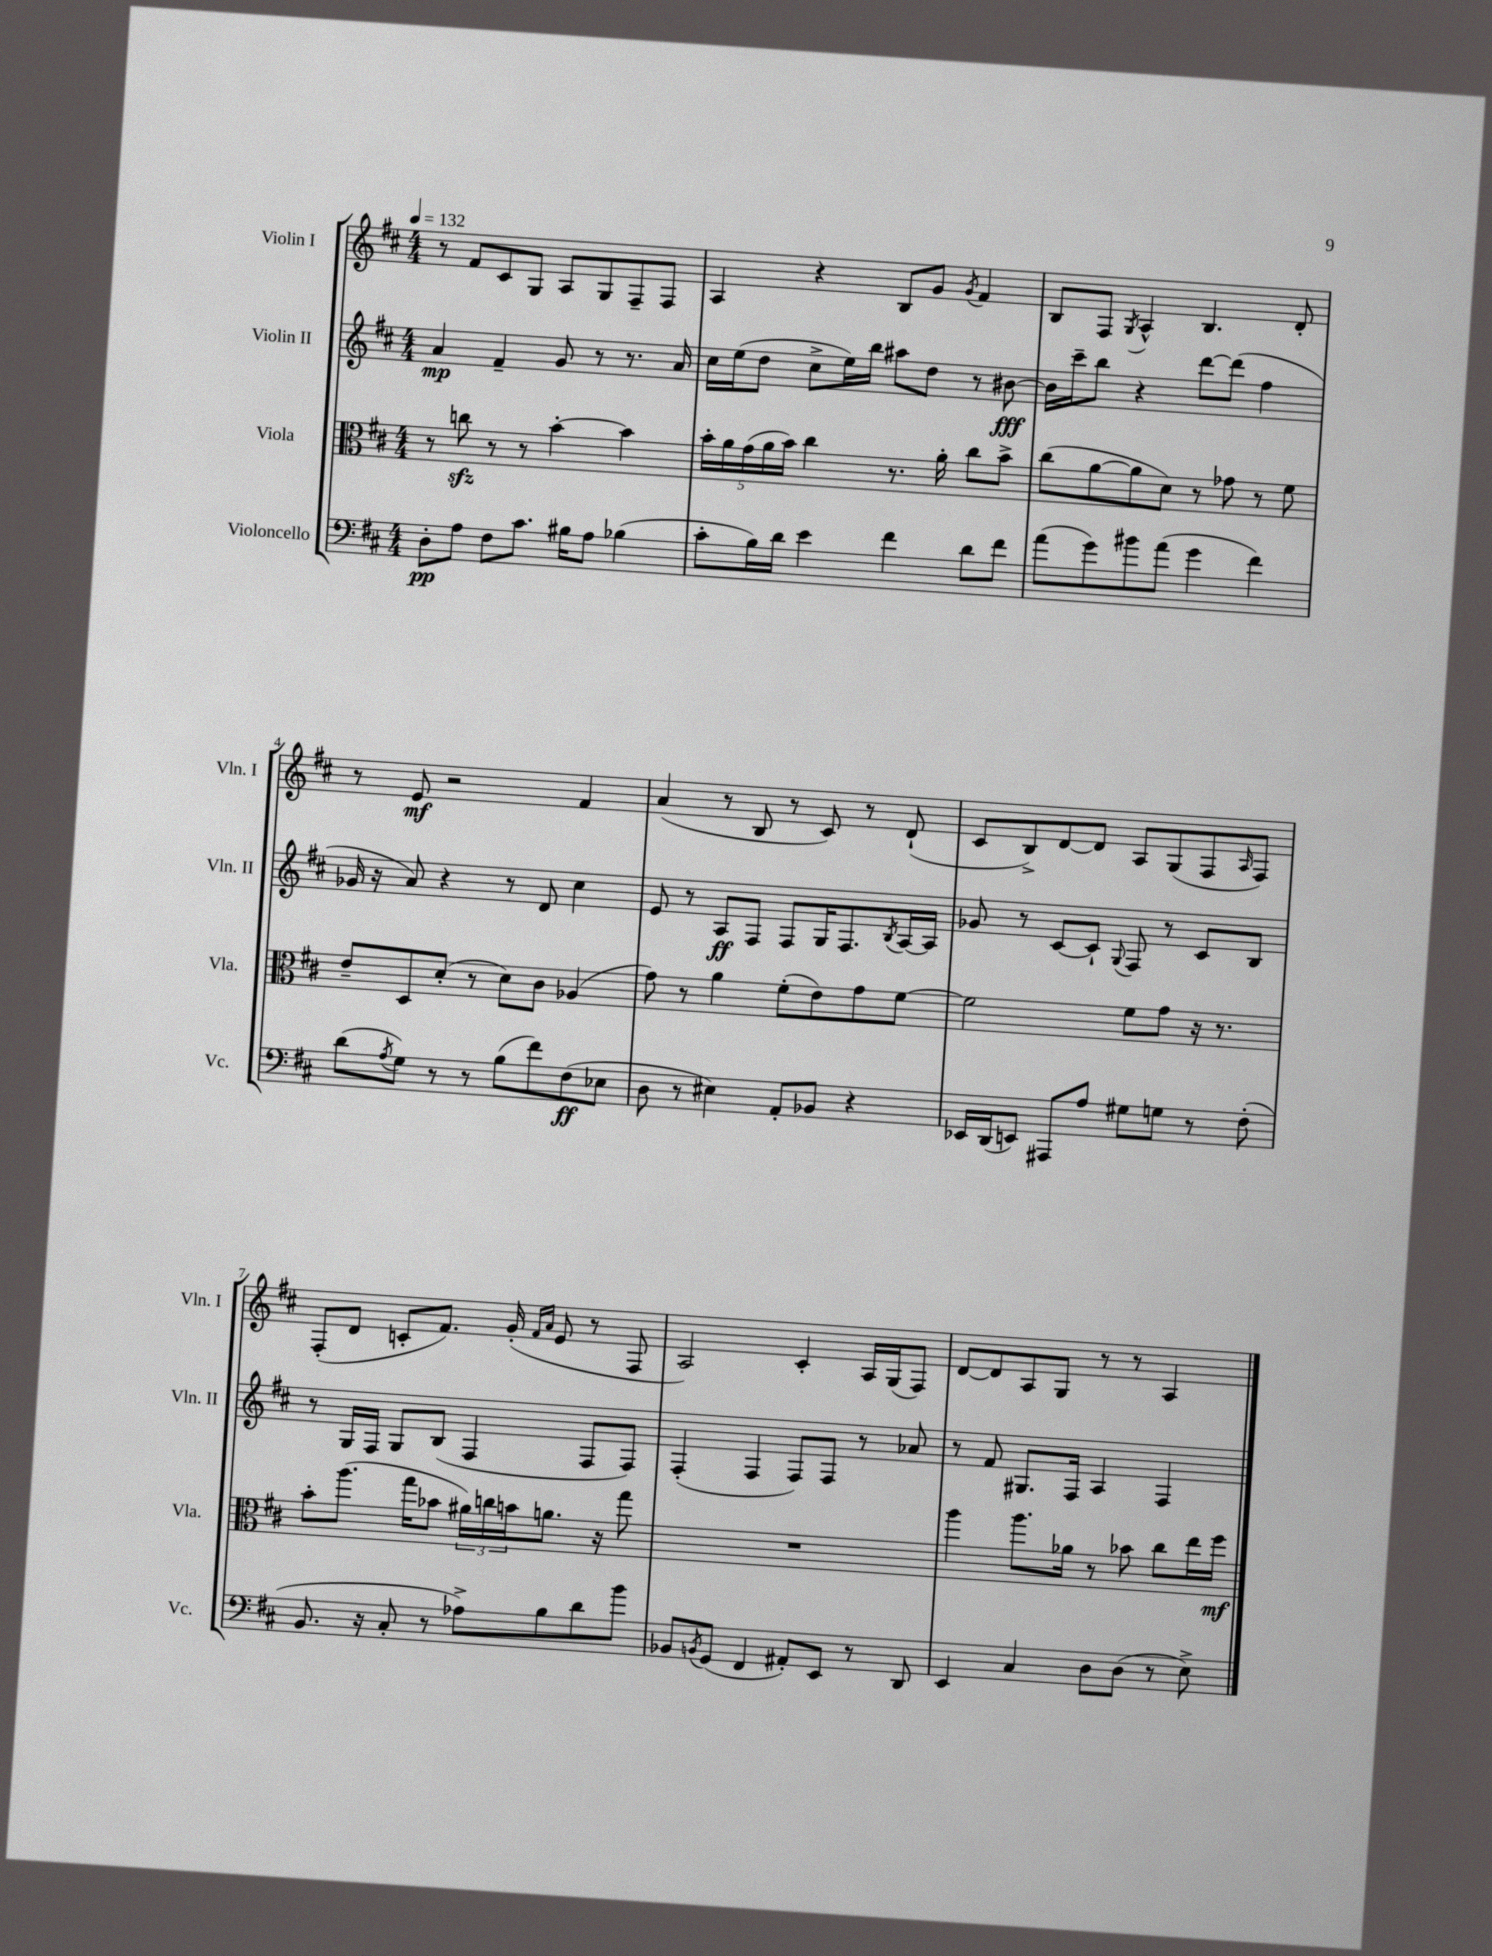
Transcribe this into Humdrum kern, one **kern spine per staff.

**kern	**kern	**kern	**kern
*staff4	*staff3	*staff2	*staff1
*clefF4	*clefC3	*clefG2	*clefG2
*k[f#c#]	*k[f#c#]	*k[f#c#]	*k[f#c#]
*M4/4	*M4/4	*M4/4	*M4/4
*MM132	*MM132	*MM132	*MM132
8D'	8r	4a	8r
8A	8cc	.	8f#
8F#	8r	4f#~	8c#
8.c#	8r	.	8G
.	[4b'	8g	8A
16B#	.	.	.
8A	.	8r	8G
(4B-	4b]	8.r	8F#~
.	.	.	8F#
.	.	16a	.
=	=	=	=
8c#'	20b'	16cc#	4A
.	20a	.	.
.	.	(16ee	.
.	(20g	.	.
16B)	.	8dd	.
.	20a	.	.
16d	.	.	.
.	20b)	.	.
4e	4cc#	8cc#^	4r
.	.	16ee)	.
.	.	16bb	.
4f#	8.r	8aa#	8B
.	.	8dd	8g
.	16a'	.	.
.	.	.	8qg
8d	8cc#	8r	4f#
8f#	8b^	[8b#	.
=	=	=	=
(8a	(8cc#	16b#]	8B
.	.	16ccc#~	.
8g)	[8a	8bb	8F#
.	.	.	8qG
8b#	8a]	4r	4A^^
(8a	8d)	.	.
4g	8r	[8ddd	4.B
.	8g-	(8ddd]	.
4f#)	8r	4ff#	.
.	8f#	.	8d'
=	=	=	=
(8d	8e~	16g-	8r
.	.	16r	.
8qA	.	.	.
8G)	8D	8a)	8e
8r	(8d'	4r	2r
8r	8r	.	.
(8B	8d)	8r	.
8f#)	8c#	8d	.
(8F#	(4A-	4cc#	4f#
8E-	.	.	.
=	=	=	=
8D	8g)	8e	(4a
8r	8r	8r	.
4E#)	4a	8A	8r
.	.	8F#	8B
8AA'	(8f#'	8F#	8r
8BB-	8e)	16G	8c#)
.	.	8.F#	.
4r	8g	.	8r
.	.	8qB	.
.	[8f#	[16A	(8d`
.	.	16A]	.
=	=	=	=
16EE-	2f#]	8g-	8c#
(16DD	.	.	.
8EE)	.	8r	8B^)
8AAA#	.	[8c#	[8d
8A	.	8c#`]	8d]
.	.	8qqG	.
8G#	8f#	8F#	8A
8G	8g	8r	(8G
8r	16r	8c#	8F#
.	8.r	.	.
.	.	.	16qqA
(8F#'	.	8B	8F#)
=	=	=	=
8.BB	8b'	8r	(8F#'
.	(8.aa	16G	8d
16r	.	16F#	.
8C#'	.	8G	8c'
.	16gg	.	.
8r	8b-	(8B	8.f#)
8A-^)	24a#)	4F#	.
.	24cc	.	.
.	.	.	(16g'
.	24b	.	.
.	.	.	16qqf#
.	.	.	16qqa
8B	8.a	.	8e
8d	.	8F#	8r
.	16r	.	.
8b	8gg	8F#)	8F#
=	=	=	=
8BB-	1r	(4F#'	2A)
8qBB	.	.	.
(8GG	.	.	.
4FF#	.	4F#	.
8AA#')	.	8F#)	4c#'
8EE	.	8F#	.
8r	.	8r	16A
.	.	.	(16G
8DD	.	8a-	8F#)
=	=	=	=
4EE	4aa	8r	[8d
.	.	8f#	8d]
4C#	8.aa	8.G#	8A
.	.	.	8G
.	16a-	16F#	.
8D	8r	4A	8r
(8D	8b-	.	8r
8r	8cc#	4F#	4A
8E^)	16ee	.	.
.	16ff#	.	.
==	==	==	==
*-	*-	*-	*-
